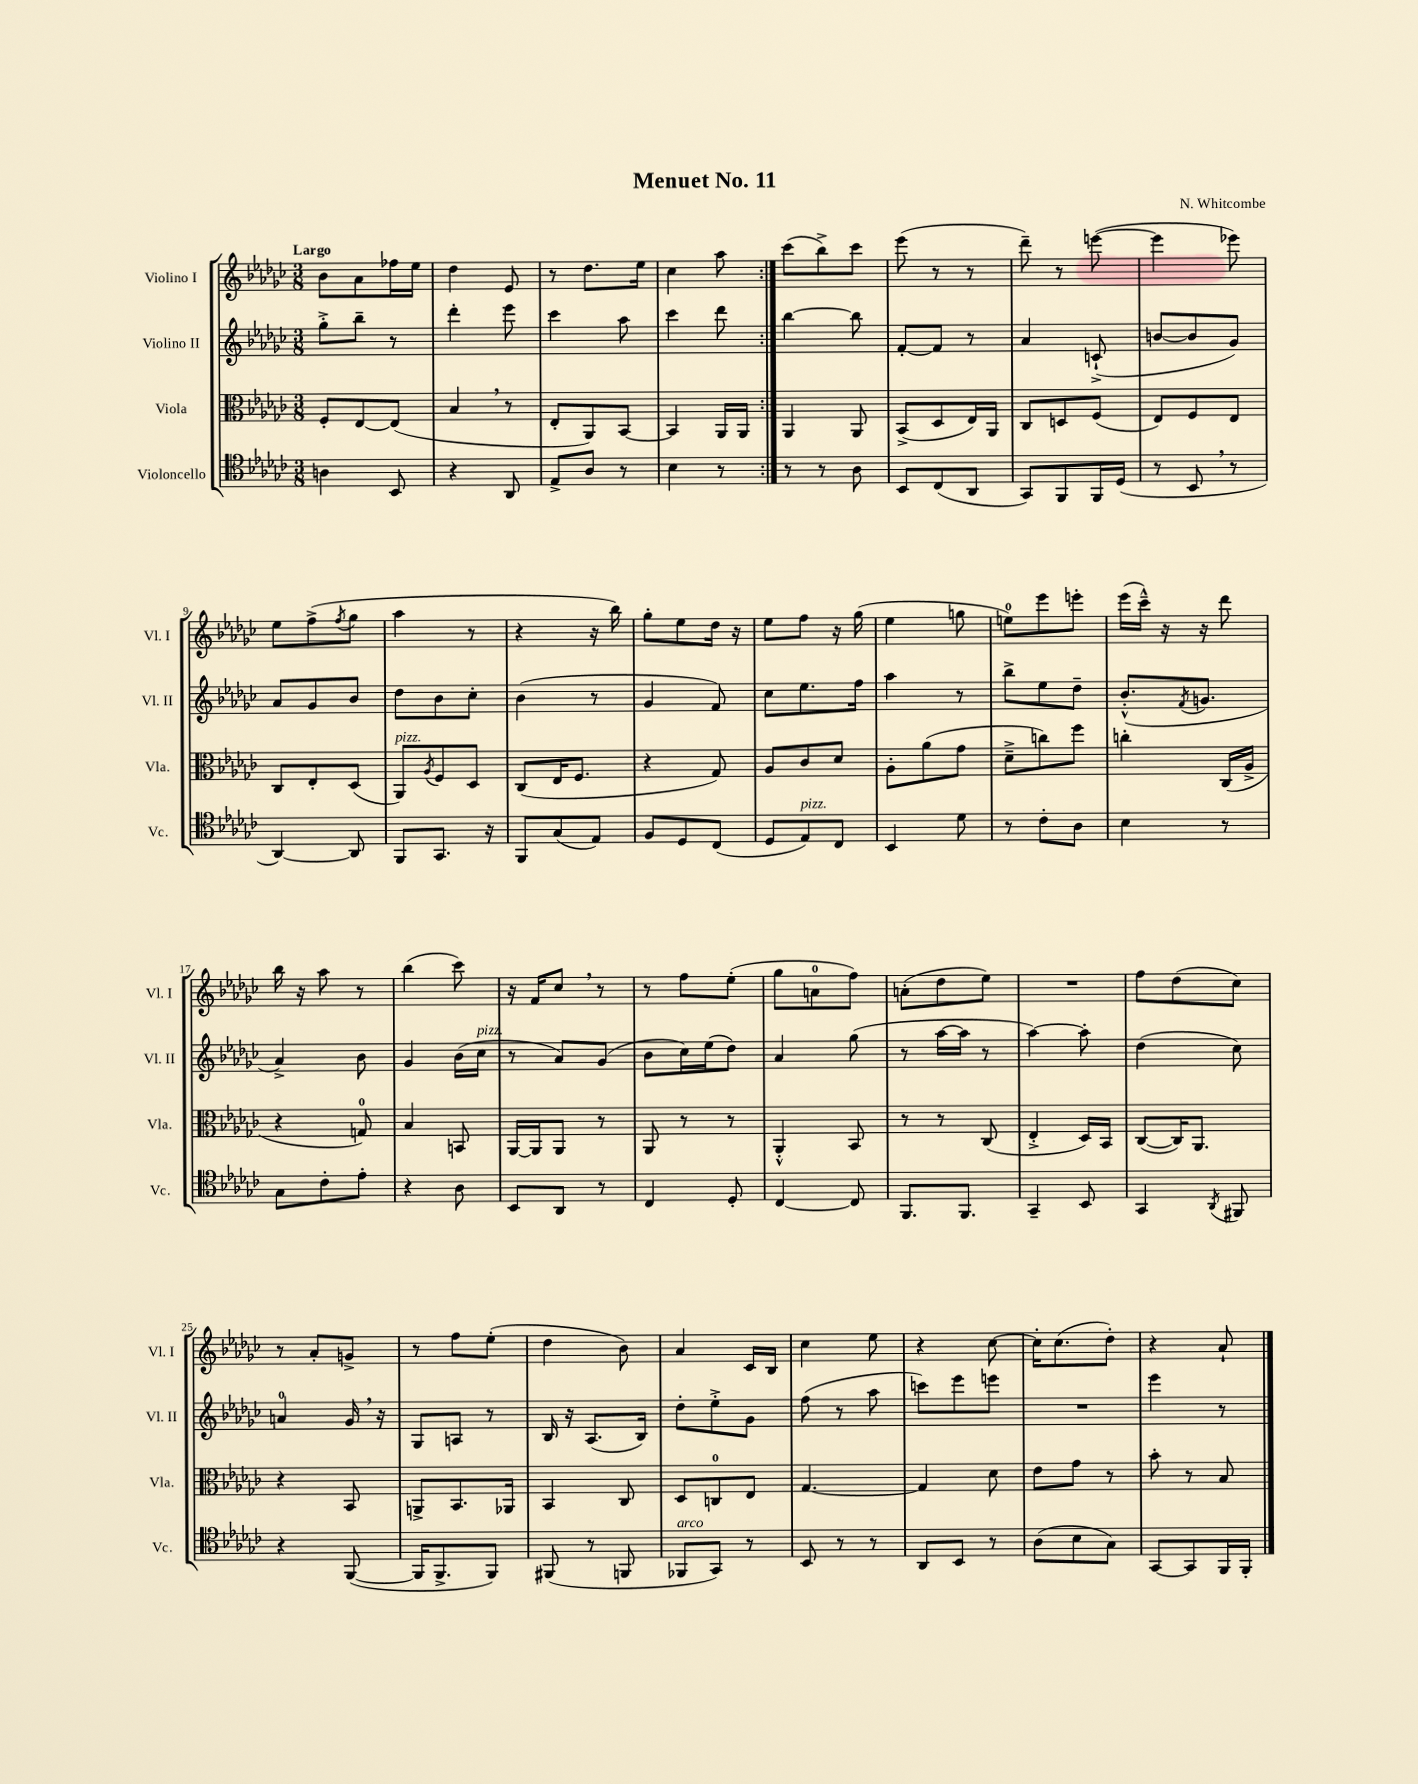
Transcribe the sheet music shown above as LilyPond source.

\header { title = "Menuet No. 11" composer = "N. Whitcombe" }
<<
\new StaffGroup <<
\new Staff = "s0" \with { instrumentName = "Violino I" shortInstrumentName = "Vl. I" } {
    \clef treble \key ges \major \numericTimeSignature \time 3/8 \tempo "Largo"
    \repeat volta 2 { bes'8 aes'8 fes''16 ees''16 |
    des''4 ees'8 |
    r8 des''8. ees''16 |
    ces''4 aes''8 | }
    ces'''8( bes''8->) ces'''8 |
    ees'''8( r8 r8 |
    des'''8--) r8 e'''8~( |
    e'''4 ees'''8) |
    ees''8 f''8->( \acciaccatura { f''8 } ges''8 |
    aes''4 r8 |
    r4 r16 bes''16) |
    ges''8-. ees''8 des''16 r16 |
    ees''8 f''8 r16 ges''16( |
    ees''4 g''8 |
    e''8-0) ees'''8 e'''8-. |
    ees'''16( ces'''16---^) r16 r16 des'''8 |
    bes''16 r16 aes''8 r8 |
    bes''4( ces'''8) |
    r16 f'16 ces''8 \breathe r8 |
    r8 f''8 ees''8-.( |
    ges''8 a'8-0 f''8) |
    a'8-.( des''8 ees''8) |
    R4. |
    f''8 des''8( ces''8) |
    r8 aes'8-. g'8-> |
    r8 f''8 ees''8-.( |
    des''4 bes'8) |
    aes'4 ces'16 bes16 |
    ces''4 ees''8 |
    r4 ces''8~ |
    ces''16-. ces''8.( des''8-.) |
    r4 aes'8-! \bar "|." |
}
\new Staff = "s1" \with { instrumentName = "Violino II" shortInstrumentName = "Vl. II" } {
    \clef treble \key ges \major \numericTimeSignature \time 3/8
    \repeat volta 2 { ges''8-.-> bes''8-- r8 |
    des'''4-. ees'''8 |
    ces'''4 aes''8 |
    ces'''4 des'''8 | }
    bes''4~ bes''8 |
    f'8~-. f'8 r8 |
    aes'4 c'8-!->( |
    b'8~ b'8 ges'8) |
    aes'8 ges'8 bes'8 |
    des''8 bes'8 ces''8-. |
    bes'4( r8 |
    ges'4 f'8) |
    ces''8 ees''8. f''16 |
    aes''4 r8 |
    bes''8-> ees''8 des''8-- |
    bes'8.-.-^( \acciaccatura { f'8 } g'8. |
    aes'4->) bes'8 |
    ges'4 bes'16( ces''16^\markup { \italic "pizz." } |
    r8 aes'8) ges'8( |
    bes'8 ces''16) ees''16( des''8) |
    aes'4 ges''8( |
    r8 aes''16~ aes''16 r8 |
    aes''4~) aes''8-. |
    des''4( ces''8) |
    a'4-0 ges'16 \breathe r16 |
    ges8 a8 r8 |
    bes16 r16 aes8.( bes16) |
    des''8-. ees''8-.-> ges'8 |
    f''8( r8 aes''8 |
    c'''8) ees'''8 e'''8 |
    R4. |
    ees'''4 r8 \bar "|." |
}
\new Staff = "s2" \with { instrumentName = "Viola" shortInstrumentName = "Vla." } {
    \clef alto \key ges \major \numericTimeSignature \time 3/8
    \repeat volta 2 { f8-. ees8~ ees8( |
    bes4 \breathe r8 |
    ees8-. aes,8) bes,8~ |
    bes,4 aes,16 aes,16 | }
    aes,4 aes,8 |
    bes,8->( des8 ees16) aes,16 |
    ces8 d8 f8( |
    ees8) f8 ees8 |
    ces8 ees8-. des8( |
    aes,8^\markup { \italic "pizz." }) \acciaccatura { aes8 } f8 des8 |
    ces8( ees16 f8. |
    r4 ges8) |
    aes8 ces'8 des'8 |
    aes8-. aes'8( ges'8 |
    des'8---> c''8) f''8 |
    c''4-. ces16( aes16-> |
    r4 g8-0) |
    bes4 b,8 |
    aes,16~ aes,16 aes,8 r8 |
    aes,8 r8 r8 |
    aes,4-.-^ bes,8 |
    r8 r8 ces8( |
    ees4-.-> des16) bes,16 |
    ces8~( ces16) aes,8. |
    r4 bes,8 |
    a,8-> bes,8. aes,16 |
    bes,4 ces8 |
    des8 c8-0 ees8 |
    ges4.~ |
    ges4 des'8 |
    ees'8 ges'8 r8 |
    bes'8-. r8 bes8 \bar "|." |
}
\new Staff = "s3" \with { instrumentName = "Violoncello" shortInstrumentName = "Vc." } {
    \clef tenor \key ges \major \numericTimeSignature \time 3/8
    \repeat volta 2 { a4 bes,8 |
    r4 aes,8 |
    ees8-> aes8 r8 |
    bes4 r8 | }
    r8 r8 aes8 |
    bes,8 ces8( aes,8 |
    ges,8) f,8 f,16 des16( |
    r8 bes,8 \breathe r8 |
    aes,4~) aes,8 |
    f,8 ges,8. r16 |
    f,8 ges8( ees8) |
    f8 des8 ces8( |
    des8 ees8^\markup { \italic "pizz." }) ces8 |
    bes,4 des'8 |
    r8 ces'8-. aes8 |
    bes4 r8 |
    ges8 ces'8-. ees'8-. |
    r4 aes8 |
    bes,8 aes,8 r8 |
    ces4 des8-. |
    ces4~ ces8 |
    f,8. f,8. |
    ges,4-- bes,8 |
    ges,4 \acciaccatura { aes,8 } fis,8 |
    r4 f,8~( |
    f,16 f,8.-> f,8) |
    fis,8( r8 f,8 |
    fes,8^\markup { \italic "arco" } ges,8) r8 |
    bes,8 r8 r8 |
    aes,8 bes,8 r8 |
    aes8( bes8 ges8) |
    ges,8~ ges,8 f,16 f,16-. \bar "|." |
}
>>
>>
